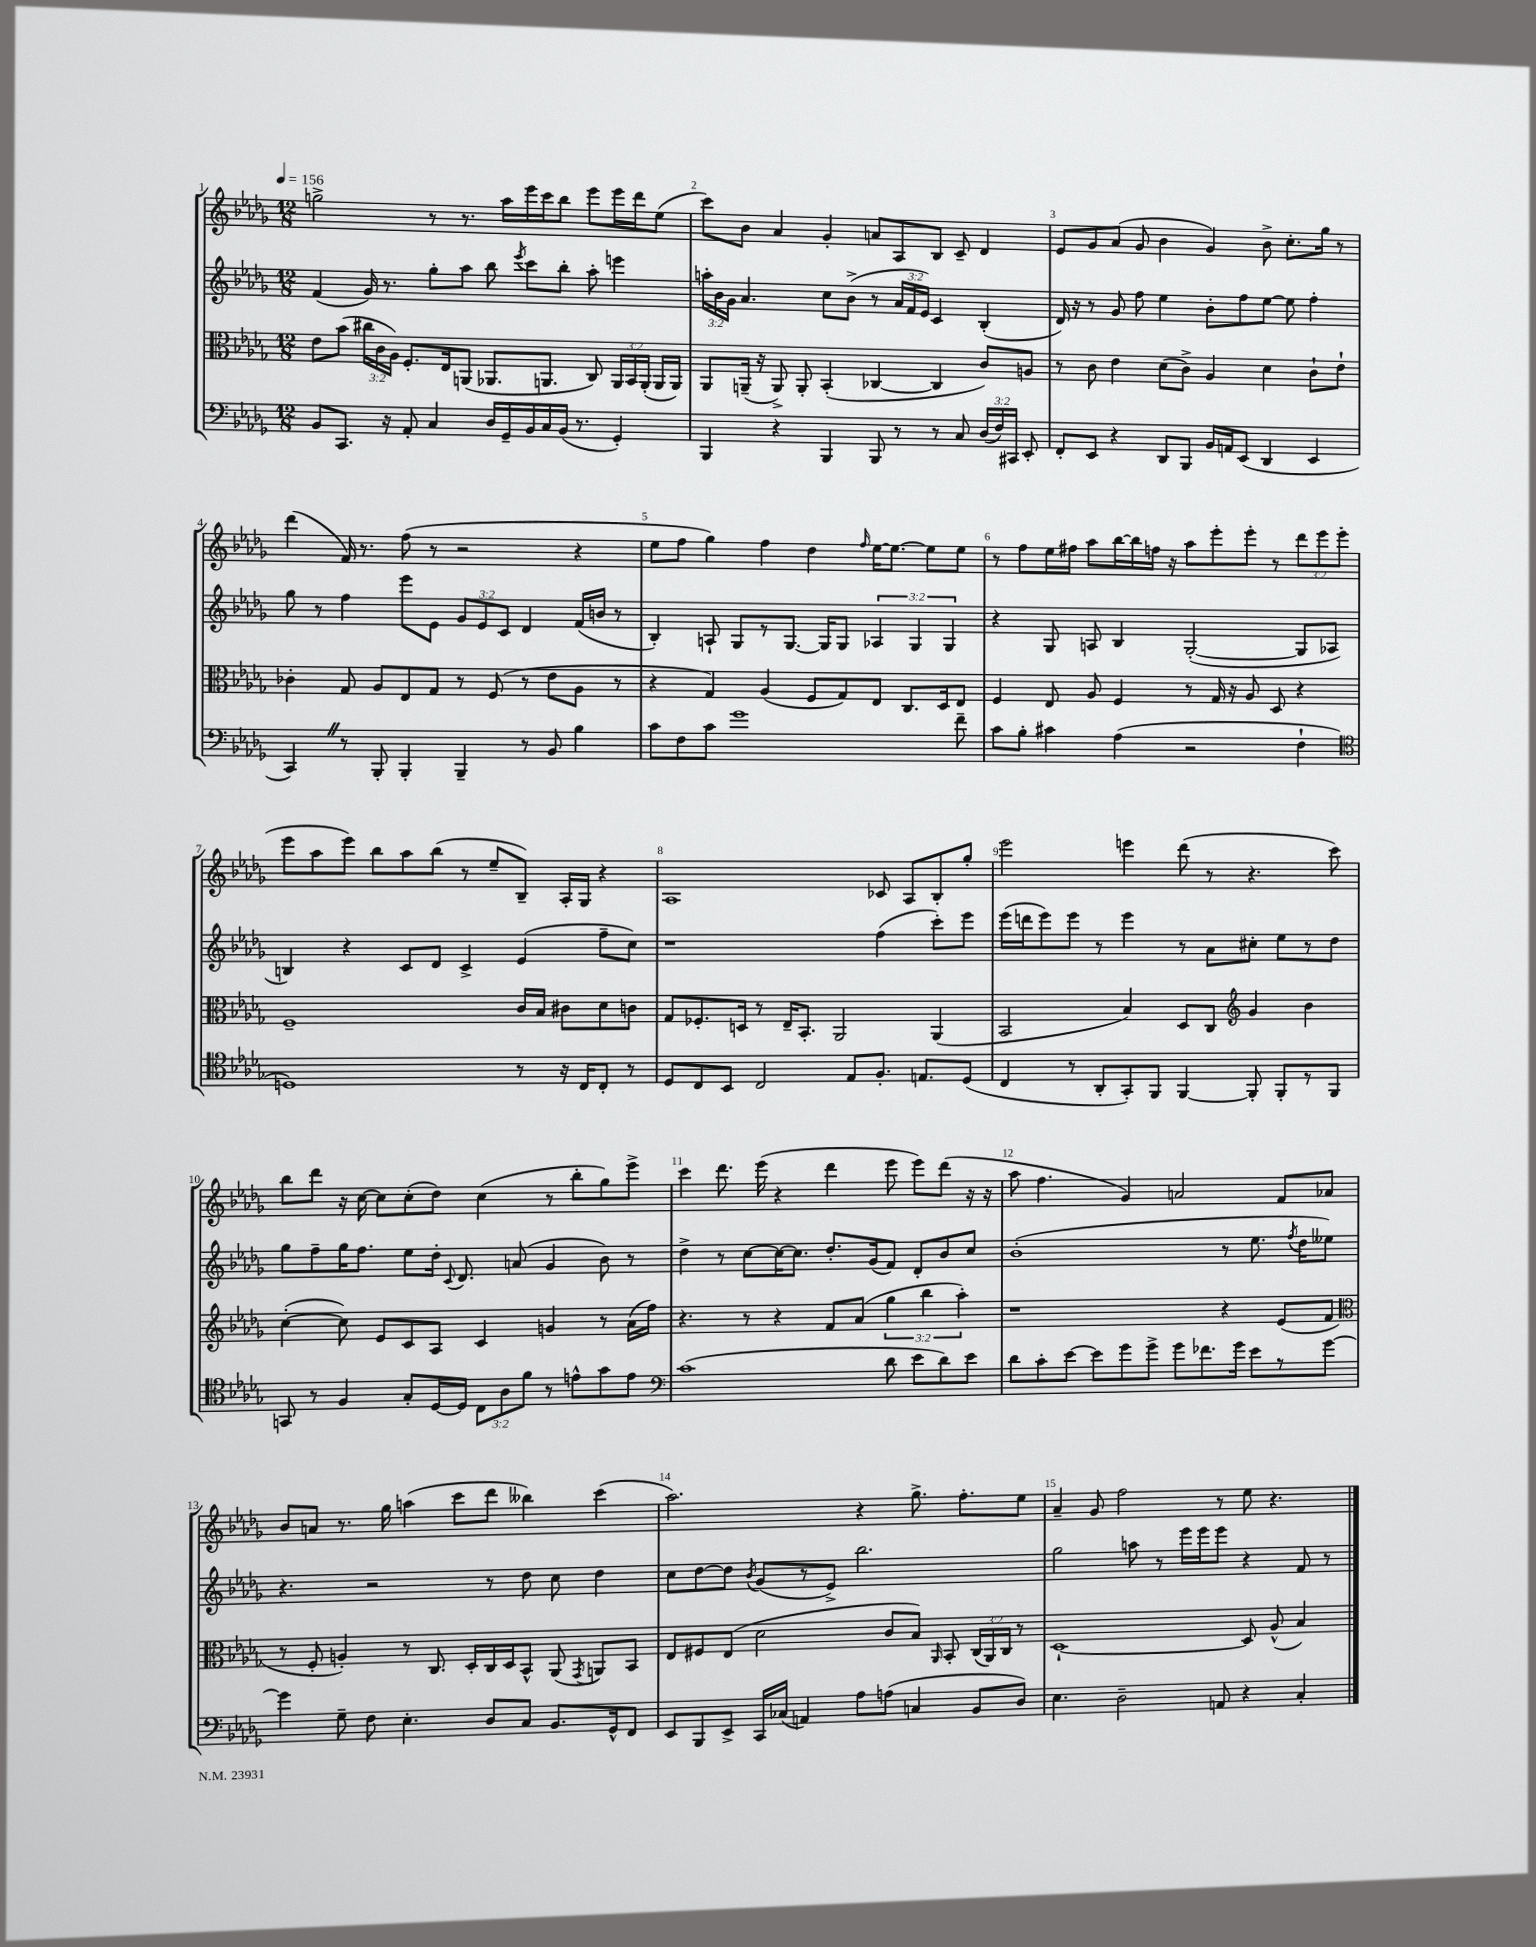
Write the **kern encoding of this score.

**kern	**kern	**kern	**kern
*staff4	*staff3	*staff2	*staff1
*clefF4	*clefC3	*clefG2	*clefG2
*k[b-e-a-d-g-]	*k[b-e-a-d-g-]	*k[b-e-a-d-g-]	*k[b-e-a-d-g-]
*M12/8	*M12/8	*M12/8	*M12/8
*MM156	*MM156	*MM156	*MM156
8BB-/L	8e-\L	(4f/	2gg^\
8.CC/J	(8b-\J	.	.
.	24cc#\LL	16g-/)	.
.	24c\	.	.
16r	.	8.r	.
.	24A-\JJ)	.	.
8AA-'/	8.F'/L	.	.
4C/	.	8gg-'\L	8r
.	16E-/k	.	.
.	(8AA/J	8aa-\J	8.r
16D-/LL	8.AA-/L	8bb-\	.
16GG-~/	.	.	16aa-\LL
.	.	8qeee-/	.
16BB-/	.	8ccc\L	16eee-\
16C/	8.AA/J	.	16ccc\J
(16BB-/JJ	.	8bb-'\J	8bb-\J
8.r	.	.	.
.	8C/)	8aa-'\	8eee-\L
4GG-'/)	24AA/LL	4eee\	16eee-\L
.	24BB-/	.	.
.	.	.	16ddd-\J
.	(24AA'/JJ	.	.
.	16AA/LL	.	(8ee-\J
.	16AA/JJ)	.	.
=	=	=	=
4BBB-/	8AA-/L	24aa'\LL	8ccc\L)
.	.	24b-\	.
.	.	24g-\JJ	.
.	(16AA~/Jk	4.a-/	8b-\J
.	16r	.	.
4r	8AA^/)	.	4a-/
.	8AA'/	.	.
4BBB-/	(4BB-'/	8cc\L	4g-'/
.	.	(8b-^\J	.
8BBB-/	[4C-/	8r	8a/L
8r	.	24a-/LL	8A-/
.	.	24f/	.
.	.	24e-/JJ)	.
8r	4C-/]	4c/	8B-/J
8C/	.	.	8c~/
(24D-/LL	8c/L)	(4B-'/	4d-/
24F/)	.	.	.
24CC#/JJ	.	.	.
8EE-'/	8A/J	.	.
=	=	=	=
8FF'/L	8r	16d-/)	8e-/L
.	.	16r	.
8EE-/J	8c\	8r	8g-/
4r	4e-\	8g-/	(8a-/J
.	.	8ff\	8g-/
8DD-/L	(8d-\L	4ee-\	4b-\
8BBB-/J	8c^\J)	.	.
16BB-/LL	4A-/	8b-'\L	4g-/)
16AA/J	.	.	.
(8EE-/J	.	8ff\	.
4DD-/	4d-\	[8ee-\J	8b-^\
.	.	8ee-\]	8.cc'\L
4EE-/	8c`\L	4ff'\	.
.	.	.	16gg-\Jk
.	8e-`\J	.	8r
=	=	=	=
4CC/)	4c-'\	8gg-\	(4ddd-\
.	.	8r	.
8r	8G-/	4ff\	16f/)
.	.	.	8.r
8BBB-'/	8A-/L	.	.
4BBB-'/	8E-/	8eee-\L	(8ff\
.	8G-/J	8e-\J	8r
4BBB-~/	8r	12g-/L	2r
.	.	12e-/	.
.	(8F/	.	.
.	.	12c/J	.
8r	8r	4d-/	.
8BB-/	8e-\L	.	.
4B-\	8A-\J	(16f/LL	4r
.	.	16b/JJ	.
.	8r	8r	.
=	=	=	=
8c\L	4r	4B-'/)	8ee-\L
8F\	.	.	8ff\J
8c\J	4G-/)	8A`/	4gg-\)
1g-	.	8G-/L	.
.	(4A-/	8r	4ff\
.	.	[8.G-/J	.
.	8F/L	.	4dd-\
.	.	16G-/]LK	.
.	8G-/)	8G-/J	.
.	.	.	16qqff/
.	8E-/J	6A-/	[16ee-\LK
.	.	.	8.ee-\_J
.	8.C/L	.	.
.	.	6G-/	.
.	.	.	8ee-\]L
.	16D-/k	.	.
.	.	6G-/	.
8f~\	8E-/J	.	8ee-\J
=	=	=	=
8c\L	4F/	4r	8r
8B-'\J	.	.	8ff\L
4c#\	8E-/	8G-/	16ee-\L
.	.	.	16ff#\JJ
.	8A-/	8A/	8aa-\L
(4A-\	4F/	4B-/	[16bb-\L
.	.	.	16bb-\]
.	.	.	16ff\JJ
.	.	.	16r
2r	8r	([2G-'/	8aa-\L
.	16G-/	.	8eee-'\
.	16r	.	.
.	8A-/	.	8eee-'\J
.	8D-/	.	8r
4F`\	4r	8G-/]L	12ddd-\L
.	.	.	12eee-\
.	.	8A-/J	.
.	.	.	(12eee-\J
=	=	=	=
*clefC4	*	*	*
1D)	1F~	4B/)	8eee-\L
.	.	.	8aa-\
.	.	4r	8eee-\J)
.	.	.	8bb-\L
.	.	8c/L	8aa-\
.	.	8d-/J	(8bb-\J
.	.	4c^/	8r
.	.	.	8ee-~/L
8r	16c/LL	(4e-/	8B-~/J)
.	16B-/JJ	.	.
16r	8c#\L	.	16A-'/LL
16C/LK	.	.	16G-/JJ
8C'/J	8d-\	8ff~\L	4r
8r	8c\J	8cc\J)	.
=	=	=	=
8D-/L	8G-/L	1r	1A-
8C/	8.F-'/	.	.
8BB-/J	.	.	.
.	16D/Jk	.	.
2C/	8r	.	.
.	16E-~/LK	.	.
.	8.BB-'/J	.	.
.	2AA-/	.	.
8E-/L	.	.	.
8.F'/J	.	(4ff\	8c-/
.	.	.	8A-/L
8.E/L	.	.	.
.	(4AA-/	8ccc'\L)	8B-'/
(8D-/J	.	8eee-\J	8gg-'/J
=	=	=	=
4C/	2BB-/	(16eee-\LL	2eee-\
.	.	16ddd\J	.
.	.	8eee-\)	.
8r	.	8eee-\J	.
8AA-'/L	.	8r	.
8GG-'/)	4B-/)	4eee-\	4eee\
8FF/J	.	.	.
[4FF/	8D-/L	8r	(8ddd-\
.	8C/J	8a-\L	8r
*	*clefG2	*	*
8FF'/]	4g-/	8cc#'\J	4.r
8FF'/L	.	8ee-\L	.
8r	4b-\	8r	.
8FF/J	.	8dd-\J	8ccc\)
=	=	=	=
8GG/	([4cc'\	8gg-\L	8bb-\L
8r	.	8ff~\	8ddd-\J
4F/	8cc\])	16gg-\K	16r
.	.	8.ff\J	[16cc\
.	8e-/L	.	8cc\]L
8G-'/L	8c/	8ee-\L	(8cc'\
[16D-/L	8A-/J	16dd-'\Jk	8dd-\J)
.	.	8qqc/	.
16D-/]JJ	.	8.d-/	.
12C\L	4c/	.	(4cc\
12A-\	.	.	.
.	.	(8a/	.
12f\J	.	.	.
8r	4g/	4g-/	8r
8e^^\L	.	.	8bb-'\L
8g-\	8r	8b-\)	8gg-\)
8e\J	(16a-\LL	8r	8eee-^\J
.	16ff\JJ)	.	.
=	=	=	=
*clefF4	*	*	*
(1c	4.r	4dd-^\	4ccc\
.	.	8r	8.ddd-\
.	8r	[8cc\L	.
.	.	.	(16eee-\
.	4r	16cc\_K	4r
.	.	8.cc\]J	.
.	8f/L	8.dd-'/L	4ddd-\
.	(8a-/J	.	.
.	.	(16g-/k	.
8d-\	6gg-\	8f/J)	8eee-\
8e-\L	.	8d-'/L	8eee-\L)
.	6bb-\	.	.
8d-\)	.	8b-/	(8ddd-\J
.	6aa-'\)	.	.
8e-\J	.	8cc/J	16r
.	.	.	16r
=	=	=	=
8d-\L	1r	(1b-'	8aa-\
8c'\	.	.	4.ff\
[8e-\J	.	.	.
8e-\]L	.	.	.
8g-\	.	.	4g-/)
8g-^\J	.	.	.
8g-\L	.	.	2a/
8.f-\	.	.	.
.	4r	8r	.
16g-\Jk	.	.	.
8e-\L	.	8.ee-\	.
8r	(8e-/L	.	8f/L
.	.	8qff/	.
.	.	16dd-\LK	.
[8g-\J	8f/J	8ee--\J)	8a-/J
=	=	=	=
*	*clefC3	*	*
4g-\]	8r	4.r	8b-/L
.	8F'/	.	8a/J
8G-~\	4A'/)	.	8.r
8F\	.	2r	.
.	.	.	16gg-\
4.E-'\	8r	.	(4aa\
.	8.C/	.	.
.	.	.	8ccc\L
.	16D-'/LL	.	.
8D-/L	16C/	8r	8ddd-\J
.	16D-/J	.	.
8C/J	8BB-^^/J	8dd-\	4bb--\)
8.BB-/L	(8AA-/	8cc\	.
.	8qGG-/	.	.
.	8AA/L)	4dd-\	(4ccc\
16GG-^^/k	.	.	.
8FF/J	8BB-/J	.	.
=	=	=	=
8EE-/L	8E-/L	8cc\L	2.aa-\)
8BBB-/	8F#/	[8dd-\	.
8EE-^/J	(8E-/J	8dd-\]J	.
.	.	8qb-/	.
16CC/LL	2d-\	(8g-/L	.
(16C-/JJ	.	.	.
4AA/)	.	8r	.
.	.	8e-^/J)	.
8A-\L	.	2.bb-\	4r
(8A\J	8c/L	.	.
4C/	8B-/J)	.	8.gg-^\
.	16qqAA-/	.	.
.	8BB-'/	.	.
.	.	.	8.ff'\L
8BB-/L	(24C/LL	.	.
.	24AA-/)	.	.
.	24C/JJ	.	.
8D-/J)	8r	.	8ee-\J
=	=	=	=
4.E-\	[1D-`	2gg-\	4a-~/
.	.	.	8g-/
2D-~\	.	.	2ff\
.	.	8aa\	.
.	.	8r	.
.	.	16eee-\LL	.
.	.	16eee-\J	.
8AA/	.	8eee-\J	8r
4r	8D-/]	4r	8ee-\
.	(8A-^^/	.	4.r
4C'/	4B-/)	8f/	.
.	.	8r	.
==	==	==	==
*-	*-	*-	*-
